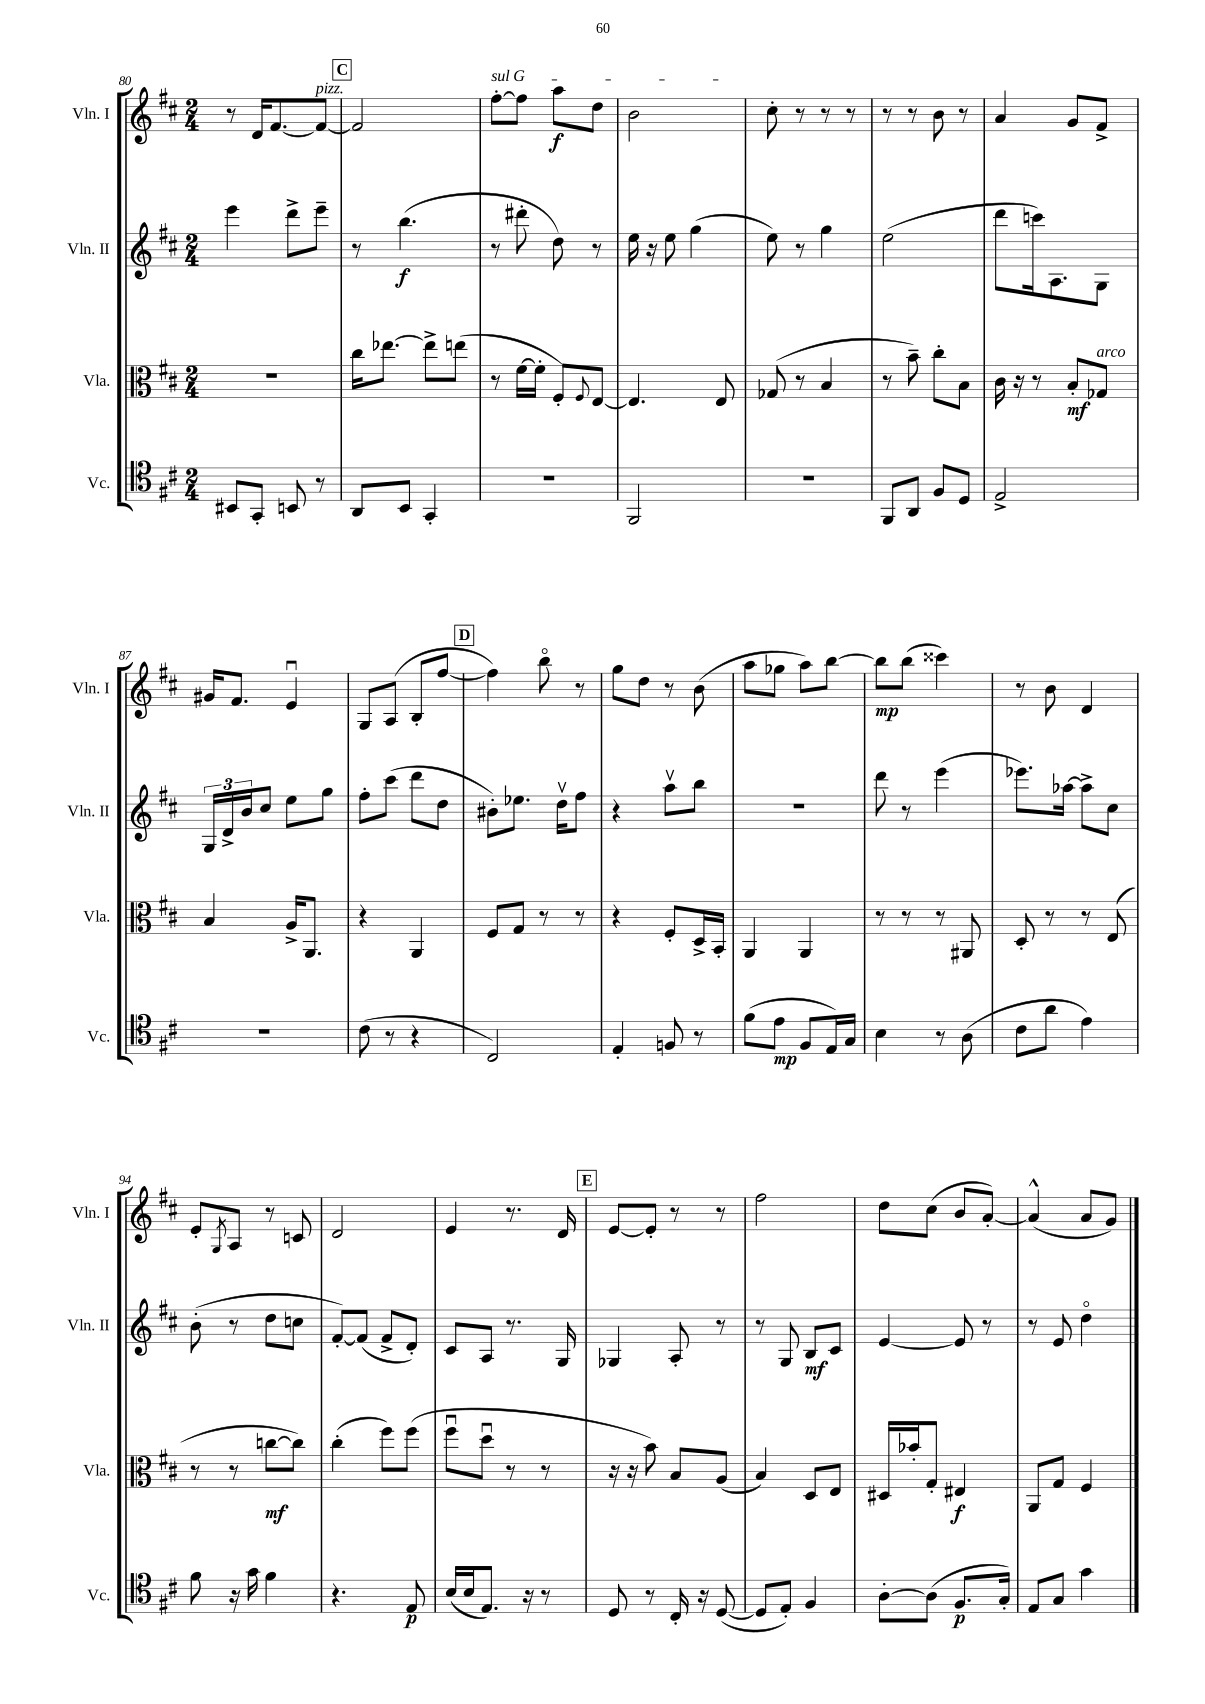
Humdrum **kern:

**kern	**dynam	**kern	**dynam	**kern	**dynam	**kern	**dynam
*part4	*part4	*part3	*part3	*part2	*part2	*part1	*part1
*staff4	*staff4	*staff3	*staff3	*staff2	*staff2	*staff1	*staff1
*I"Vc.	*	*I"Vla.	*	*I"Vln. II	*	*I"Vln. I	*
*I'Vc.	*	*I'Vla.	*	*I'Vln. II	*	*I'Vln. I	*
*clefC4	*	*clefC3	*	*clefG2	*	*clefG2	*
*k[f#c#]	*	*k[f#c#]	*	*k[f#c#]	*	*k[f#c#]	*
*M2/4	*	*M2/4	*	*M2/4	*	*M2/4	*
=80	=80	=80	=80	=80	=80	=80	=80
8BB#X/L	.	2r	.	4eee\	.	8r	.
8GG'/J	.	.	.	.	.	16d/KL	.
.	.	.	.	.	.	[8.f#/	.
8BBn/	.	.	.	8ddd^\L	.	.	.
!	!	!	!	!	!	!LO:TX:a:i:t=pizz.	!
8r	.	.	.	8eee~\J	.	8f#/J_	.
!!LO:REH:place=s1:t=C
=81	=81	=81	=81	=81	=81	=81	=81
8AA/L	.	16cc#\KL	.	8r	.	2f#/]	.
.	.	[8.ee-X\J	.	.	.	.	.
8BB/J	.	.	.	(4.bb\	f	.	.
4GG'/	.	8ee-^\L]	.	.	.	.	.
.	.	(8een\J	.	.	.	.	.
=82	=82	=82	=82	=82	=82	=82	=82
!	!	!	!	!	!	!LO:TX:a:i:t=sul G	!
2r	.	8r	.	8r	.	[8ff#'\L	.
.	.	[16f#\LL	.	8ddd#X'\	.	8ff#\J]	.
.	.	16f#'\JJ]	.	.	.	.	.
.	.	8F#'/L)	.	8dd\)	.	8aa\L	f
.	.	8qqF#/	.	.	.	.	.
.	.	[8E/J	.	8r	.	8dd\J	.
=83	=83	=83	=83	=83	=83	=83	=83
2FF#/	.	4.E/]	.	16ee\	.	2b\	.
.	.	.	.	16r	.	.	.
.	.	.	.	8ee\	.	.	.
.	.	.	.	(4gg\	.	.	.
.	.	8E/	.	.	.	.	.
=84	=84	=84	=84	=84	=84	=84	=84
2r	.	(8G-X/	.	8ee\)	.	8cc#'\	.
.	.	8r	.	8r	.	8r	.
.	.	4B/	.	4gg\	.	8r	.
.	.	.	.	.	.	8r	.
=85	=85	=85	=85	=85	=85	=85	=85
8FF#/L	.	8r	.	(2ee\	.	8r	.
8AA/J	.	8b~\)	.	.	.	8r	.
8F#/L	.	8cc#'\L	.	.	.	8b\	.
8D/J	.	8B\J	.	.	.	8r	.
=86	=86	=86	=86	=86	=86	=86	=86
2E^/	.	16c#\	.	8ddd\L	.	4a/	.
.	.	16r	.	.	.	.	.
.	.	8r	.	16cccn\k)	.	.	.
.	.	.	.	8.A\	.	.	.
.	.	8B'/L	mf	.	.	8g/L	.
!	!	!LO:TX:a:i:t=arco	!	!	!	!	!
.	.	8G-X/J	.	8G\J	.	8f#^/J	.
!!LO:LB:g=z
=87	=87	=87	=87	=87	=87	=87	=87
2r	.	4B/	.	24G/LL	.	16g#X/KL	.
.	.	.	.	24d^/	.	.	.
.	.	.	.	.	.	8.f#/J	.
.	.	.	.	24b/J	.	.	.
.	.	.	.	8cc#/J	.	.	.
.	.	16A^/KL	.	8ee\L	.	4eu/	.
.	.	8.AA/J	.	.	.	.	.
.	.	.	.	8gg\J	.	.	.
=88	=88	=88	=88	=88	=88	=88	=88
(8c#\	.	4r	.	8ff#'\L	.	8G/L	.
8r	.	.	.	(8ccc#\J	.	(8A/J	.
4r	.	4AA/	.	8ddd\L	.	8B'/L	.
.	.	.	.	8dd\J	.	[8ff#/J	.
!!LO:REH:place=s1:t=D
=89	=89	=89	=89	=89	=89	=89	=89
2C#/)	.	8F#/L	.	8b#X'\L)	.	4ff#\])	.
.	.	8G/J	.	8.ee-X\J	.	.	.
.	.	8r	.	.	.	8bb\	.
.	.	.	.	16ddv\KL	.	.	.
.	.	8r	.	8ff#\J	.	8r	.
=90	=90	=90	=90	=90	=90	=90	=90
4E'/	.	4r	.	4r	.	8gg\L	.
.	.	.	.	.	.	8dd\J	.
8Fn/	.	8F#'/L	.	8aav\L	.	8r	.
8r	.	16D^/L	.	8bb\J	.	(8b\	.
.	.	16BB'/JJ	.	.	.	.	.
=91	=91	=91	=91	=91	=91	=91	=91
(8f#\L	.	4AA/	.	2r	.	8aa\L	.
8e\J	mp	.	.	.	.	8gg-X\J	.
8F#/L	.	4AA/	.	.	.	8aa\L)	.
16E/L)	.	.	.	.	.	[8bb\J	.
16G/JJ	.	.	.	.	.	.	.
=92	=92	=92	=92	=92	=92	=92	=92
4B\	.	8r	.	8ddd\	.	8bb\L]	mp
.	.	8r	.	8r	.	(8bb\J	.
8r	.	8r	.	(4eee\	.	4ccc##X\)	.
(8A\	.	8AA#X/	.	.	.	.	.
=93	=93	=93	=93	=93	=93	=93	=93
8c#\L	.	8D'/	.	8.eee-X\L)	.	8r	.
8a\J	.	8r	.	.	.	8b\	.
.	.	.	.	[16aa-X\Jk	.	.	.
4e\)	.	8r	.	8aa-^\L]	.	4d/	.
.	.	(8E/	.	8cc#\J	.	.	.
!!LO:LB:g=z
=94	=94	=94	=94	=94	=94	=94	=94
8f#\	.	8r	.	(8b'\	.	8e'/L	.
.	.	.	.	.	.	8qG/	.
16r	.	8r	.	8r	.	8A/J	.
16g\	.	.	.	.	.	.	.
4f#\	.	[8ccn\L	mf	8dd\L	.	8r	.
.	.	8cc\J])	.	8ccn\J	.	8cn/	.
=95	=95	=95	=95	=95	=95	=95	=95
4.r	.	(4cc#'\	.	[8f#'/L)	.	2d/	.
.	.	.	.	(8f#/J]	.	.	.
.	.	8ff#\L)	.	8f#^/L	.	.	.
8E/	p	(8ff#\J	.	8d'/J)	.	.	.
=96	=96	=96	=96	=96	=96	=96	=96
(16B/LL	.	8ff#u\L	.	8c#/L	.	4e/	.
16B/J	.	.	.	.	.	.	.
8.E/J)	.	8ddu\J	.	8A/J	.	.	.
.	.	8r	.	8.r	.	8.r	.
16r	.	.	.	.	.	.	.
8r	.	8r	.	.	.	.	.
.	.	.	.	16G/	.	16d/	.
!!LO:REH:place=s1:t=E
=97	=97	=97	=97	=97	=97	=97	=97
8D/	.	16r	.	4G-X/	.	[8e/L	.
.	.	16r	.	.	.	.	.
8r	.	8b\)	.	.	.	8e'/J]	.
16C#'/	.	8B/L	.	8A'/	.	8r	.
16r	.	.	.	.	.	.	.
([8D/	.	(8A/J	.	8r	.	8r	.
=98	=98	=98	=98	=98	=98	=98	=98
8D/L]	.	4B/)	.	8r	.	2ff#\	.
8E'/J)	.	.	.	8G/	.	.	.
4F#/	.	8D/L	.	8B/L	mf	.	.
.	.	8E/J	.	8c#/J	.	.	.
=99	=99	=99	=99	=99	=99	=99	=99
[8A'\L	.	16D#X/LL	.	[4e/	.	8dd\L	.
.	.	16b-X'/J	.	.	.	.	.
(8A\J]	.	8G'/J	.	.	.	(8cc#\J	.
8.F#/L	p	4E#X/	f	8e/]	.	8b/L	.
.	.	.	.	8r	.	[8a'/J)	.
16G'/Jk)	.	.	.	.	.	.	.
=100	=100	=100	=100	=100	=100	=100	=100
8E/L	.	8AA/L	.	8r	.	(4a^^/]	.
8G/J	.	8G/J	.	8e/	.	.	.
4g\	.	4F#/	.	4dd\	.	8a/L	.
.	.	.	.	.	.	8g/J)	.
==	==	==	==	==	==	==	==
*-	*-	*-	*-	*-	*-	*-	*-
